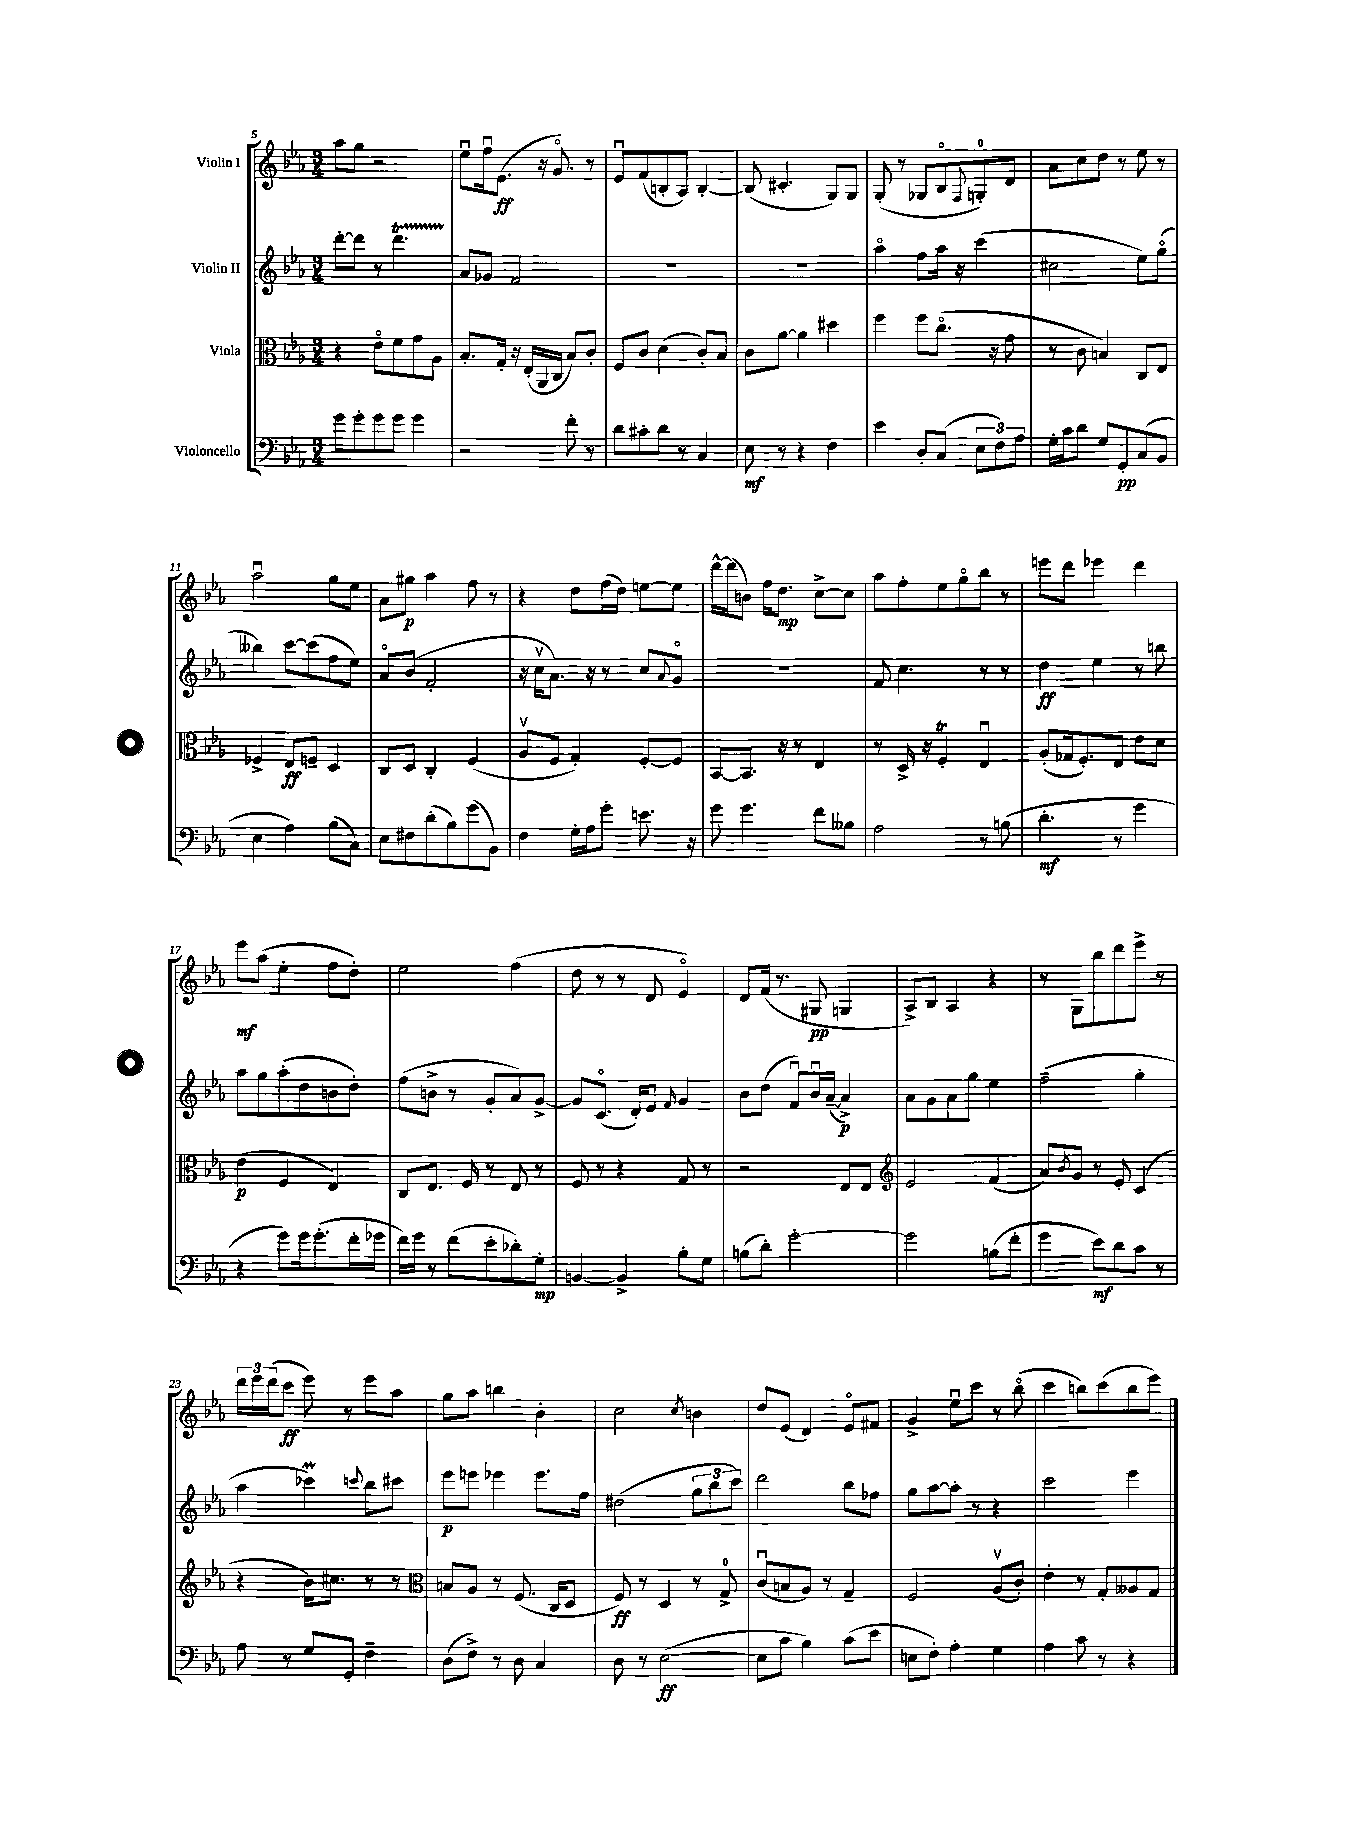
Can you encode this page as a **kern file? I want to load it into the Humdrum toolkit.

**kern	**kern	**kern	**kern
*staff4	*staff3	*staff2	*staff1
*clefF4	*clefC3	*clefG2	*clefG2
*k[b-e-a-]	*k[b-e-a-]	*k[b-e-a-]	*k[b-e-a-]
*M3/4	*M3/4	*M3/4	*M3/4
8g	4r	[8ddd'	8aa-
8g'	.	8ddd]	8gg
8g	8e-o	8r	2r
8g	8f	4.ddd	.
4g	8g	.	.
.	8A-	.	.
=	=	=	=
2r	8.B-'	8a-	8ee-u
.	.	8g-	16ffu
.	16G'	.	(8.e-
.	16r	2f	.
.	(16E-'	.	.
.	16AA-	.	16r
.	16C	.	8.go)
8f'	8B-)	.	.
8r	8c'	.	8r
=	=	=	=
8d	8F	2.r	8e-u
8c#'	8c	.	(8f
8d	(4d	.	8B'
8r	.	.	8A-)
4C	8c')	.	[4B'
.	8B-	.	.
=	=	=	=
8E-	8c	2.r	(8B]
8r	[8a-	.	4.c#'
4r	4a-]	.	.
4F	4dd#	.	8G)
.	.	.	8G
=	=	=	=
4e-	4ff	4aa-o	(8G'
.	.	.	8r
8D'	8ff	8ff	8G-
(8C	(8.cco	16aa-	8B-o
.	.	16r	.
.	.	.	8qqF
12E-	.	(4ccc	8G')
.	16r	.	.
12F)	.	.	.
.	8g	.	8d
12A-	.	.	.
=	=	=	=
16G'	8r	2cc#	8a-
16c	.	.	.
8d	8c	.	8cc
8G	4B)	.	8dd
8GG'	.	.	8r
(8C	8C	8ee-)	8ee-
8BB-	8E-	(8ggo	8r
=	=	=	=
4E-	4F-^	4bb--)	2aa-u
4A-)	8E-	[8ccc	.
.	8F~	(8ccc]	.
(8B-	4D	8ff	8gg
8C)	.	8ee-)	8ee-
=	=	=	=
8E-	8C	8a-o	8a-
8F#	8D	(8b-	8gg#
(8d'	4C'	2f'	4aa-
8B-)	.	.	.
(8g	(4F	.	8ff
8BB-)	.	.	8r
=	=	=	=
4F	8A-v	16r	4r
.	.	16ccv	.
.	8F	8.a-)	.
16G'	4G')	.	8dd
16A-	.	16r	.
8g'	.	8r	(16ff
.	.	.	16dd)
8.e	[8F'	8cc	[8ee
.	.	8qqa-	.
.	8F]	8go	8ee]
16r	.	.	.
=	=	=	=
8g	[8BB-	2.r	[16ddd^^
.	.	.	(16ddd]
4.g	8.BB-]	.	8b)
.	.	.	16ff
.	16r	.	8.dd
.	8r	.	.
8f	4E-	.	[8cc^
8B--	.	.	8cc]
=	=	=	=
2A-	8r	8f	8aa-
.	16D^	4.cc	8ff'
.	16r	.	.
.	4F'	.	8ee-
.	.	.	8ggo
8r	4E-u	8r	8bb-
(8B	.	8r	8r
=	=	=	=
4.d'	(8A-'	4dd	8eee
.	16G-	.	8ddd
.	8.F')	.	.
.	.	4ee-	4eee-
8r	8E-	.	.
4g	8e-	8r	4ddd
.	8d	8bb	.
=	=	=	=
4r	(4e-	8aa-	8eee-
.	.	8gg	(8aa-
8g)	4F	(8aa-'	4ee-'
16g	.	8dd	.
(8.g'	.	.	.
.	4E-)	8b	8ff
16f'	.	8dd')	8dd')
16g-	.	.	.
=	=	=	=
16f)	8C	(8ff	2ee-
16g	.	.	.
8r	8.E-	8b^	.
(8f	.	8r	.
.	16F	.	.
8e-'	8r	8g'	.
8d-')	8E-	8a-)	(4ff
8G'	8r	[8g^	.
=	=	=	=
[4BB	8F	8g]	8dd
.	8r	(8.co	8r
4BB^]	4r	.	8r
.	.	16d')	.
.	.	8e-	8d
.	.	16qqf	.
8B-'	8G	4g	4e-o)
8G	8r	.	.
=	=	=	=
(8B	2r	8b-	8d
8d')	.	(8dd	(16f
.	.	.	8.r
[2g'	.	8fu)	.
.	.	16b-u	8G#
.	.	([16a-~	.
.	8E-	4a-^])	4G
.	8E-	.	.
=	=	=	=
*	*clefG2	*	*
2g]	2e-	8a-	8A-^)
.	.	8g	8B-
.	.	8a-	4A-
.	.	8gg	.
(8B	(4f	4ee-	4r
8f'	.	.	.
=	=	=	=
4g	8a-)	(2ff~	8r
.	8qb-	.	.
.	8g	.	8G
8e-)	8r	.	8bb-
8d	8e-'	.	8ddd
8c	(4c	4gg'	8eee-^
8r	.	.	8r
=	=	=	=
8A-	4r	4aa-	24ddd
.	.	.	24eee-
.	.	.	(24ddd
8r	.	.	8ccc
8G	16b-)	4ccc-)	8eee-)
.	8.cc#	.	.
8GG'	.	.	8r
.	.	8qqccc	.
4F~	8r	8bb-	8eee-
.	8r	8ccc#	8aa-
=	=	=	=
*	*clefC3	*	*
(8D	8B	8eee-	8gg
8F^)	8A-	8eee	8aa-
8r	8r	4eee-	4bb
8D	(8.F	.	.
4C	.	8.eee-	4b-'
.	16C	.	.
.	8D	.	.
.	.	16ff	.
=	=	=	=
8D	8F)	(2dd#	2cc
8r	8r	.	.
([2E-	4D	.	.
.	.	.	8qcc
.	8r	12gg	4b
.	.	12bb-	.
.	8G^	.	.
.	.	12ccc)	.
=	=	=	=
8E-]	(8cu	2ddd	8dd
8c	8B	.	(8e-
4B-)	8A-)	.	4d)
.	8r	.	.
(8c	4G~	8bb-	8e-o
8e-	.	8ff-	8f#
=	=	=	=
8E	2F	8gg	4g^
8F')	.	[8aa-	.
4A-'	.	8aa-']	8ee-u
.	.	8r	8ccc
4G	(8A-v	4r	8r
.	8c')	.	(8bb-o
=	=	=	=
4A-	4e-'	2ccc	4ccc
8c	8r	.	8bb)
8r	8G'	.	(8ccc
4r	8A--	4eee-	8bb
.	8G	.	8eee-)
==	==	==	==
*-	*-	*-	*-
